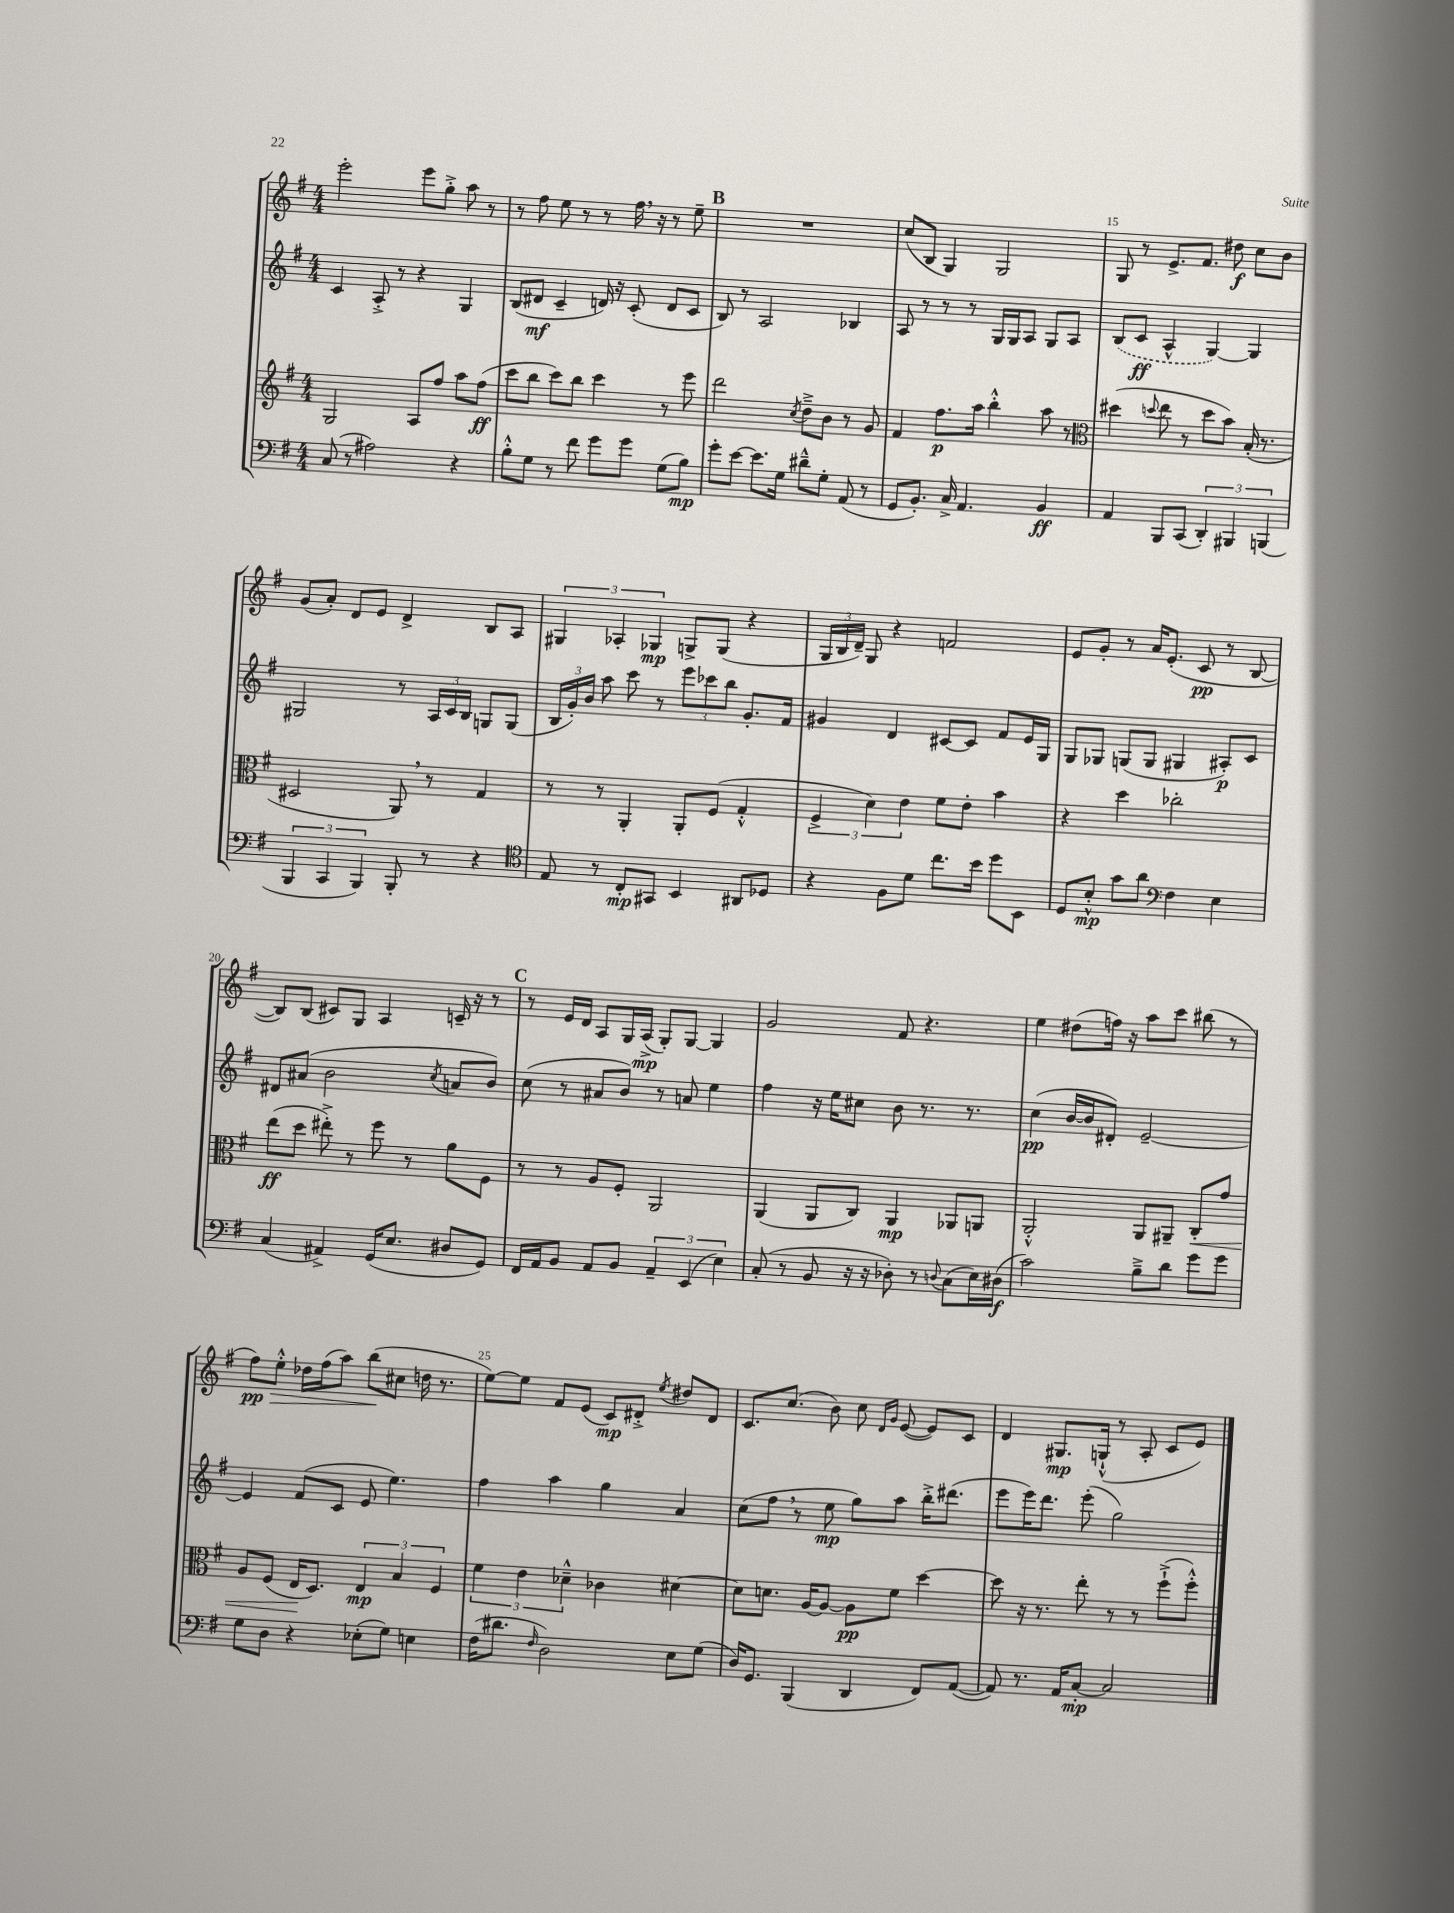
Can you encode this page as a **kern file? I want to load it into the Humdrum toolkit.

**kern	**dynam	**kern	**dynam	**kern	**dynam	**kern	**dynam
*part4	*part4	*part3	*part3	*part2	*part2	*part1	*part1
*staff4	*staff4	*staff3	*staff3	*staff2	*staff2	*staff1	*staff1
*clefF4	*	*clefG2	*	*clefG2	*	*clefG2	*
*k[f#]	*	*k[f#]	*	*k[f#]	*	*k[f#]	*
*M4/4	*	*M4/4	*	*M4/4	*	*M4/4	*
=11	=11	=11	=11	=11	=11	=11	=11
(8C/	.	2G/	.	4c/	.	2eee'\	.
8r	.	.	.	.	.	.	.
2A#X\)	.	.	.	8A'^/	.	.	.
.	.	.	.	8r	.	.	.
.	.	8A/L	.	4r	.	8eee\L	.
.	.	8ff#/J	.	.	.	8gg'^\J	.
4r	.	8aa\L	.	4G/	.	8aa\	.
.	.	(8ff#\J	ff	.	.	8r	.
=12	=12	=12	=12	=12	=12	=12	=12
8B'^^\L	.	8ccc\L	.	(8B/L	.	8r	.
8G\J	.	8bb\J	.	8d#X/J	mf	8ff#\	.
8r	.	8ccc\L)	.	4c~/	.	8ee\	.
8f#\	.	8bb\J	.	.	.	8r	.
8g\L	.	4ccc\	.	16dn/)	.	8r	.
.	.	.	.	16r	.	.	.
8g\J	.	.	.	(8c'/	.	16ff#,\	.
.	.	.	.	.	.	16r	.
(8G\L	.	8r	.	8d/L	.	8r	.
8B\J)	mp	8eee\	.	8c/J	.	8ee~\	.
!!LO:REH:place=s1:t=B
=13	=13	=13	=13	=13	=13	=13	=13
8g'\L	.	2ddd\	.	8B/)	.	1r	.
[8e\J	.	.	.	8r	.	.	.
8.e\L]	.	.	.	2A/	.	.	.
16G\Jk	.	.	.	.	.	.	.
.	.	8qcc/	.	.	.	.	.
8d#X~^^\L	.	8dd~^\L	.	.	.	.	.
8G'\J	.	8b\J	.	.	.	.	.
(8AA/	.	8r	.	4B-X/	.	.	.
8r	.	8g/	.	.	.	.	.
=14	=14	=14	=14	=14	=14	=14	=14
8GG/L	.	4f#/	.	8A/	.	(8cc/L	.
8.BB'/J)	.	.	.	8r	.	8B/J	.
.	.	8.ff#\L	p	8r	.	4G/)	.
16C^/	.	.	.	.	.	.	.
4.AA/	.	.	.	8r	.	.	.
.	.	16aa\Jk	.	.	.	.	.
.	.	4bb'^^\	.	16G/LL	.	2G/	.
.	.	.	.	16G/J	.	.	.
.	.	.	.	8A/J	.	.	.
4BB/	ff	8aa\	.	8G/L	.	.	.
.	.	8r	.	8A/J	.	.	.
=15	=15	=15	=15	=15	=15	=15	=15
*	*	*clefC3	*	*	*	*	*
4AA/	.	(4dd#X\	.	(8B/L	.	8G/	.
.	.	.	.	8c/J	ff	8r	.
.	.	8qqddn/	.	.	.	.	.
8BBB/L	.	8ee\	.	4A^^/	.	8.e^/L	.
(8CC/J	.	8r	.	.	.	.	.
.	.	.	.	.	.	8.f#/J	.
6DD'/)	.	8dd\L	.	[4G/)	.	.	.
.	.	8b\J)	.	.	.	8dd#X\	f
6BBB#X/	.	.	.	.	.	.	.
.	.	(16B'/	.	4G/]	.	8cc\L	.
.	.	8.r	.	.	.	.	.
(6BBBn/	.	.	.	.	.	.	.
.	.	.	.	.	.	8b\J	.
!!LO:LB:g=z
=16	=16	=16	=16	=16	=16	=16	=16
6BBB/	.	2D#X/	.	2G#X/	.	(8g/L	.
.	.	.	.	.	.	8a'/J)	.
6CC/	.	.	.	.	.	.	.
.	.	.	.	.	.	8d/L	.
6BBB/)	.	.	.	.	.	.	.
.	.	.	.	.	.	8e/J	.
8BBB'/	.	8AA,/)	.	8r	.	4d^/	.
8r	.	8r	.	24A/LL	.	.	.
.	.	.	.	24c/	.	.	.
.	.	.	.	24B/JJ	.	.	.
4r	.	4G/	.	8Gn/L	.	8B/L	.
.	.	.	.	(8G/J	.	8A/J	.
=17	=17	=17	=17	=17	=17	=17	=17
*clefC4	*	*	*	*	*	*	*
8E/	.	8r	.	24B/LL	.	6G#X/	.
.	.	.	.	24g'/)	.	.	.
.	.	.	.	24b/JJ	.	.	.
8r	.	8r	.	8aa\	.	.	.
.	.	.	.	.	.	6A-X'/	.
8C'/L	mp	4AA'/	.	8ccc\	.	.	.
.	.	.	.	.	.	6G-X/	mp
8GG#X/J	.	.	.	8r	.	.	.
4BB/	.	8AA'/L	.	12eee\L	.	8Gn^/L	.
.	.	.	.	12ccc-X\	.	.	.
.	.	(8F#/J	.	.	.	(8G/J	.
.	.	.	.	12bb\J	.	.	.
8AA#X/L	.	4G'^^/	.	8.g'/L	.	4r	.
8D-X/J	.	.	.	.	.	.	.
.	.	.	.	16f#/Jk	.	.	.
=18	=18	=18	=18	=18	=18	=18	=18
4r	.	6F#^/	.	4g#X/	.	24G/LL	.
.	.	.	.	.	.	24B/	.
.	.	.	.	.	.	24d~/JJ)	.
.	.	.	.	.	.	8G/	.
.	.	6d\)	.	.	.	.	.
8F#\L	.	.	.	4d/	.	4r	.
.	.	6e\	.	.	.	.	.
8d\J	.	.	.	.	.	.	.
8.cc\L	.	8f#\L	.	[8c#X/L	.	2fn/	.
.	.	8e'\J	.	8c#/J]	.	.	.
16b\Jk	.	.	.	.	.	.	.
8dd\L	.	4b\	.	8f#/L	.	.	.
8BB\J	.	.	.	16e/L	.	.	.
.	.	.	.	16G/JJ	.	.	.
=19	=19	=19	=19	=19	=19	=19	=19
8D/L	.	4r	.	8G/L	.	8e/L	.
8B'^^/J	mp	.	.	8G-X/J	.	8g'/J	.
8g\L	.	4dd\	.	(8Gn/L	.	8r	.
8a\J	.	.	.	8G/J	.	16a/KL	.
.	.	.	.	.	.	(8.e'/J	.
*clefF4	*	*	*	*	*	*	*
4F#\	.	2cc-X'\	.	4G#X/	.	.	.
.	.	.	.	.	.	8c/	pp
4E\	.	.	.	8A#X'/L)	p	8r	.
.	.	.	.	8c/J	.	[8B/	.
!!LO:LB:g=z
=20	=20	=20	=20	=20	=20	=20	=20
(4C/	.	(8ee\L	ff	8d#X/L	.	8B/L])	.
.	.	8dd\J	.	(8a#X/J	.	(8B/J	.
4AA#X^/)	.	8ee#X'^\)	.	2b\	.	8c#X/L)	.
.	.	8r	.	.	.	8G/J	.
(16GG/KL	.	8ff#\	.	.	.	4A/	.
8.E/J	.	.	.	.	.	.	.
.	.	8r	.	.	.	.	.
.	.	.	.	8qcc/	.	.	.
8D#X/L	.	8a\L	.	8an/L	.	16cn~/	.
.	.	.	.	.	.	16r	.
8GG/J)	.	8F#\J	.	8b/J)	.	8r	.
!!LO:REH:place=s1:t=C
=21	=21	=21	=21	=21	=21	=21	=21
16FF#/LL	.	8r	.	(8cc\	.	8r	.
16AA/J	.	.	.	.	.	.	.
8BB/J	.	8r	.	8r	.	16e/LL	.
.	.	.	.	.	.	16d/JJ	.
8AA/L	.	8A/L	.	8a#X/L	.	8A/L	.
8BB/J	.	8F#'/J	.	8b/J)	.	16G/L	.
.	.	.	.	.	.	(16A^/JJ	mp
6AA~/	.	2AA/	.	8r	.	8G'/L)	.
.	.	.	.	8an/	.	[8G/J	.
(6EE/	.	.	.	.	.	.	.
.	.	.	.	4ee\	.	4G/]	.
6E\)	.	.	.	.	.	.	.
=22	=22	=22	=22	=22	=22	=22	=22
(8C'/	.	(4AA/	.	4ff#\	.	2g/	.
8r	.	.	.	.	.	.	.
8BB/	.	8AA/L	.	16r	.	.	.
.	.	.	.	16ee\KL	.	.	.
16r	.	8C/J)	.	8cc#X\J	.	.	.
16r	.	.	.	.	.	.	.
8D-X'\)	.	4AA/	mp	8b\	.	8f#/	.
8r	.	.	.	8.r	.	4.r	.
8qqDn/	.	.	.	.	.	.	.
(8C\L	.	8AA-X/L	.	.	.	.	.
.	.	.	.	8.r	.	.	.
16E\L)	.	8AAn/J	.	.	.	.	.
(16D#X\JJ	f	.	.	.	.	.	.
=23	=23	=23	=23	=23	=23	=23	=23
2c\)	.	2AA'^^/	.	(4cc\	pp	4ee\	.
.	.	.	.	[16b/LL	.	(8dd#X\L	.
.	.	.	.	16b/J]	.	.	.
.	.	.	.	8d#X'/J)	.	16ffn\Jk)	.
.	.	.	.	.	.	16r	.
8B~^\L	.	8AA/L	.	[2e~/	.	8aa\L	.
8d\J	.	8AA#X~/J	.	.	.	8ccc\J	.
!	!	!	!LO:HP:b	!	!	!	!
8g\L	.	8C'/L	<	.	.	(8bb#X\	.
8g\J	.	8g/J	.	.	.	8r	.
!!LO:LB:g=z
=24	=24	=24	=24	=24	=24	=24	=24
!	!	!	!	!	!	!	!LO:HP:b
8G\L	.	8A/L	.	4e/]	.	8ff#\L)	> pp
8D\J	.	(8F#/J	.	.	.	8ee'^^\J	.
4r	.	16E/KL	.	(8f#/L	.	16dd-X\LL	.
.	.	8.D/J)	[	.	.	(16ff#\J	.
.	.	.	.	8c/J	.	8aa\J)	.
(8E-X'\L	.	6E/	mp	8e/	.	(8bb\L	.
8G\J)	.	.	.	4.ee\)	.	8cc#X\J	]
.	.	6B/	.	.	.	.	.
4En\	.	.	.	.	.	16ddn\	.
.	.	.	.	.	.	8.r	.
.	.	6F#/	.	.	.	.	.
=25	=25	=25	=25	=25	=25	=25	=25
(16F#\KL	.	6f#\	.	4ff#\	.	[8ee\L)	.
8.d#X\J	.	.	.	.	.	.	.
.	.	.	.	.	.	8ee\J]	.
.	.	6e\	.	.	.	.	.
16qqF#/	.	.	.	.	.	.	.
2D\)	.	.	.	4aa\	.	8f#/L	.
.	.	6d-X~^^\	.	.	.	.	.
.	.	.	.	.	.	(8e/J	.
.	.	4c-X\	.	4gg\	.	8c/L)	mp
.	.	.	.	.	.	8d#X'^/J	.
.	.	.	.	.	.	8qee/	.
8E\L	.	[4d#X\	.	4a/	.	8dd#X/L	.
(8G\J	.	.	.	.	.	8d#/J	.
=26	=26	=26	=26	=26	=26	=26	=26
16D/KL)	.	8d#\L]	.	(8cc\L	.	8.c/L	.
8.GG/J	.	.	.	.	.	.	.
.	.	8.dn\J	.	8ff#,\J	.	.	.
.	.	.	.	.	.	(8.cc/J	.
(4BBB/	.	.	.	8r	.	.	.
.	.	[16A/KL	.	.	.	.	.
.	.	8A/J_	.	8ee\	mp	8b\)	.
4DD/	.	8A\L]	pp	8gg\L)	.	8cc\	.
.	.	.	.	.	.	16qqd/LL	.
.	.	.	.	.	.	16qqg/JJ	.
.	.	8f#\J	.	8aa\J	.	([8e/	.
8FF#/L)	.	[4dd\	.	16bb'^\KL	.	8e/L])	.
.	.	.	.	(8.ddd#X\J	.	.	.
([8AA/J	.	.	.	.	.	8c/J	.
=27	=27	=27	=27	=27	=27	=27	=27
8AA/])	.	8dd\]	.	8eee\L	.	4d/	.
8.r	.	16r	.	16eee\K)	.	.	.
.	.	8.r	.	8.ddd\J	.	.	.
.	.	.	.	.	.	8.G#X/L	mp
16AA/KL	.	.	.	.	.	.	.
[8C'/J	mp	8ee'\	.	(8eee'\	.	.	.
.	.	.	.	.	.	(16Gn`^^/Jk	.
2C/]	.	8r	.	2gg\)	.	8r	.
.	.	8r	.	.	.	8A'/	.
.	.	(8ff#`^\L	.	.	.	8c/L	.
.	.	8ff#'^^\J)	.	.	.	8e/J)	.
==	==	==	==	==	==	==	==
*-	*-	*-	*-	*-	*-	*-	*-
